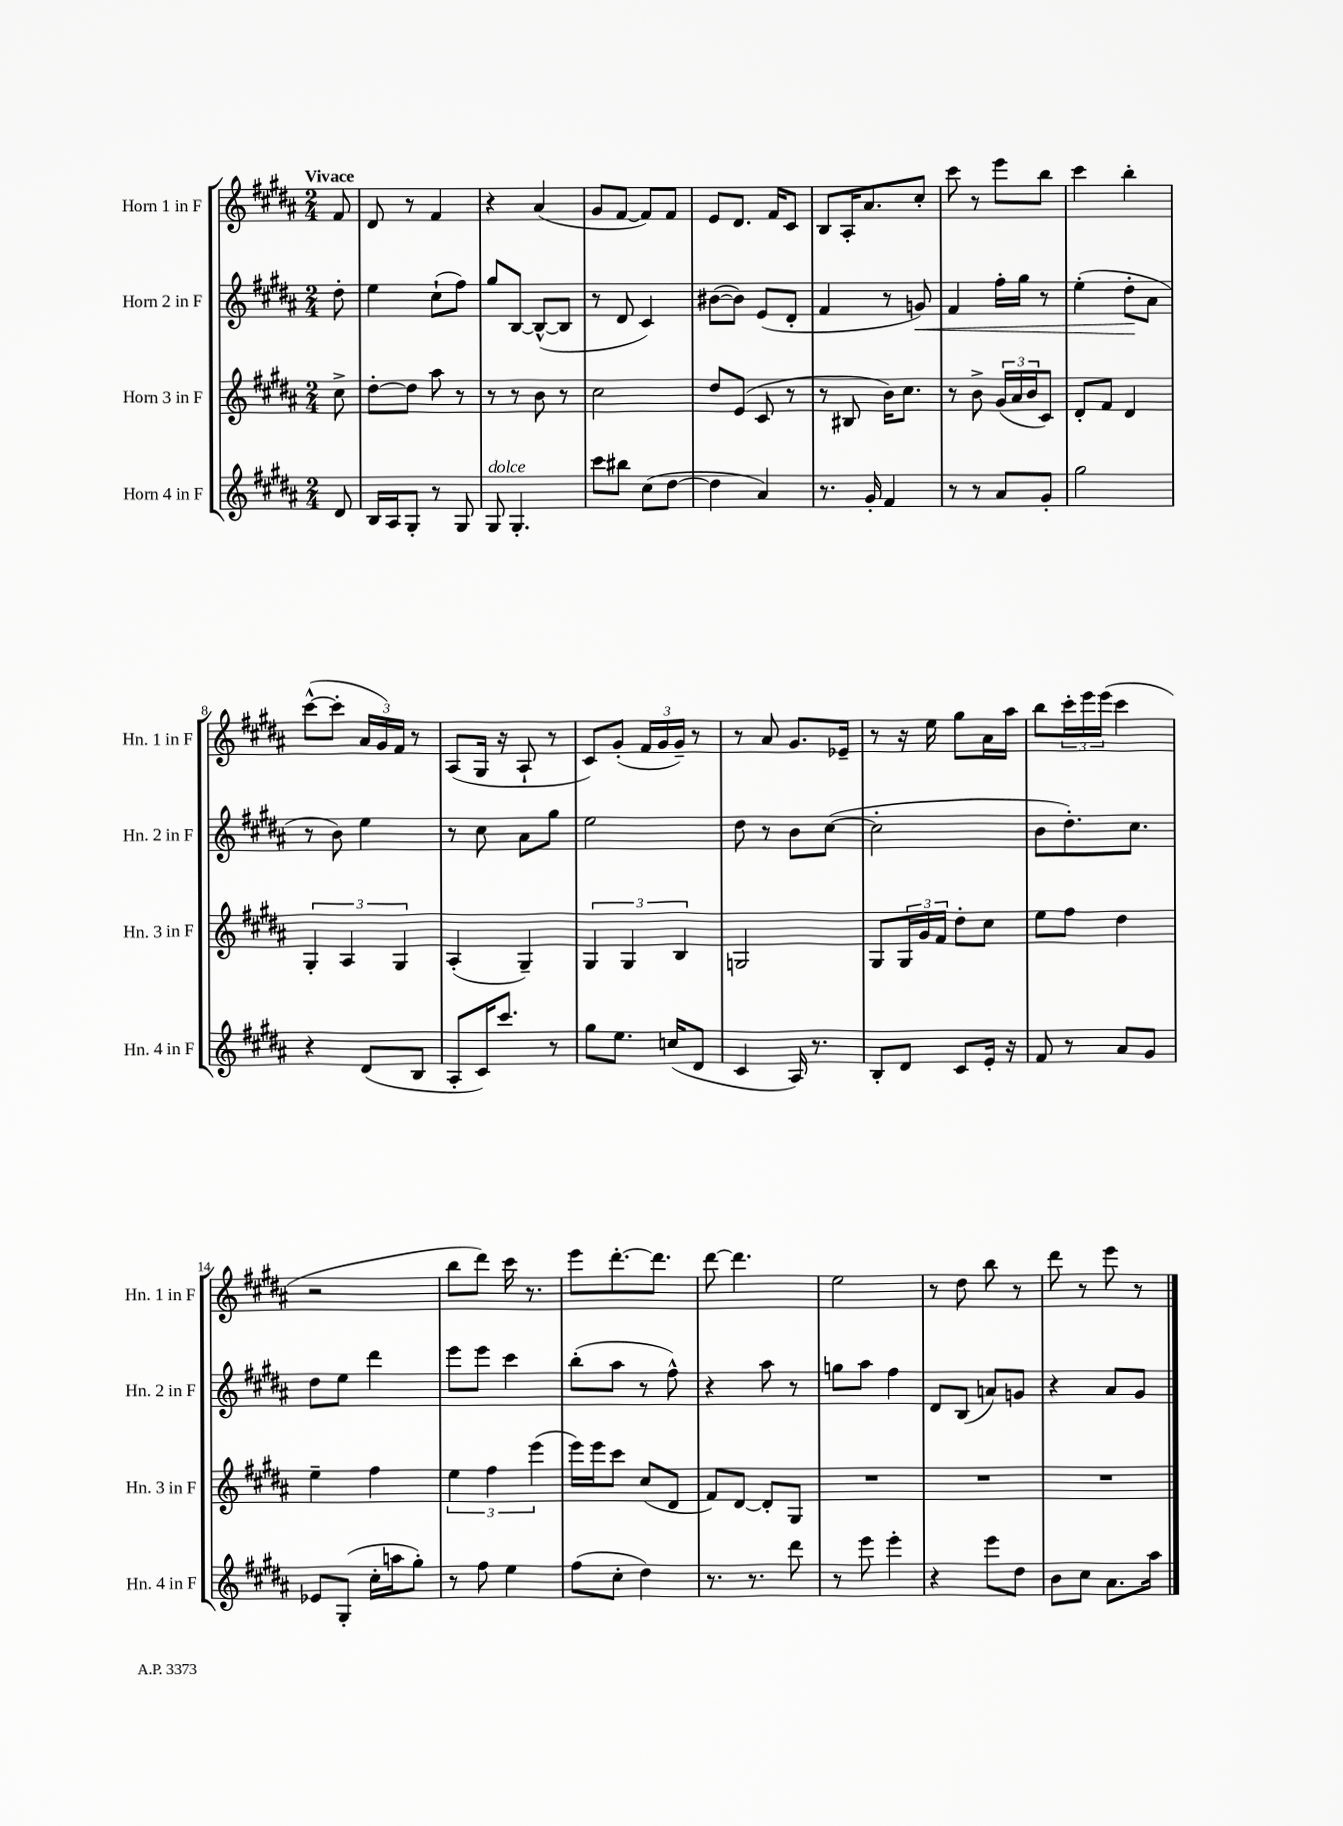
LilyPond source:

<<
\new StaffGroup <<
\new Staff = "s0" \with { instrumentName = "Horn 1 in F" shortInstrumentName = "Hn. 1 in F" } {
    \clef treble \key b \major \numericTimeSignature \time 2/4 \partial 8 \tempo "Vivace"
    fis'8 |
    dis'8 r8 fis'4 |
    r4 ais'4( |
    gis'8 fis'8~ fis'8) fis'8 |
    e'8 dis'8. fis'16 cis'8 |
    b8 ais16-. ais'8. cis''8-. |
    cis'''8 r8 e'''8 b''8 |
    cis'''4 b''4-. |
    cis'''8~-^( cis'''8-. \tuplet 3/2 { ais'16 gis'16) fis'16 } r8 |
    ais8( gis16 r16 ais8-! r8 |
    cis'8) gis'8-.( \tuplet 3/2 { fis'16 gis'16 gis'16--) } r8 |
    r8 ais'8 gis'8. ees'16-- |
    r8 r16 e''16 gis''8 ais'16 ais''16 |
    b''8 \tuplet 3/2 { cis'''16-. e'''16 e'''16( } cis'''4 |
    r2 |
    b''8 dis'''8) cis'''16 r8. |
    e'''8 dis'''8.~-. dis'''8. |
    dis'''8~ dis'''4. |
    e''2 |
    r8 dis''8 b''8 r8 |
    dis'''8 r8 e'''8 r8 \bar "|." |
}
\new Staff = "s1" \with { instrumentName = "Horn 2 in F" shortInstrumentName = "Hn. 2 in F" } {
    \clef treble \key b \major \numericTimeSignature \time 2/4 \partial 8
    dis''8-. |
    e''4 cis''8-!( fis''8) |
    gis''8 b8~ b8~-^( b8 |
    r8 dis'8 cis'4) |
    bis'8~( bis'8) e'8( dis'8-. |
    fis'4 r8 g'8\<) |
    fis'4 fis''16-. gis''16 r8 |
    e''4-.( dis''8-.\! ais'8 |
    r8 b'8) e''4 |
    r8 cis''8 ais'8 gis''8 |
    e''2 |
    dis''8 r8 b'8 cis''8~( |
    cis''2-. |
    b'8 dis''8.-.) cis''8. |
    dis''8 e''8 dis'''4 |
    e'''8 e'''8 cis'''4 |
    b''8-.( ais''8 r8 fis''8-^) |
    r4 ais''8 r8 |
    g''8 ais''8 fis''4 |
    dis'8 b8( a'8) g'8 |
    r4 ais'8 gis'8 \bar "|." |
}
\new Staff = "s2" \with { instrumentName = "Horn 3 in F" shortInstrumentName = "Hn. 3 in F" } {
    \clef treble \key b \major \numericTimeSignature \time 2/4 \partial 8
    cis''8-> |
    dis''8~-. dis''8 ais''8 r8 |
    r8 r8 b'8 r8 |
    cis''2 |
    dis''8 e'8( cis'8 r8 |
    r8 bis8 b'16) cis''8. |
    r8 b'8-> \tuplet 3/2 { gis'16( ais'16 b'16 } cis'8) |
    dis'8-. fis'8 dis'4 |
    \tuplet 3/2 { gis4-. ais4 gis4 } |
    ais4-.( gis4--) |
    \tuplet 3/2 { gis4 gis4 b4 } |
    g2 |
    gis8 \tuplet 3/2 { gis16 gis'16 fis'16 } dis''8-. cis''8 |
    e''8 fis''8 dis''4 |
    e''4-- fis''4 |
    \tuplet 3/2 { e''4 fis''4 e'''4( } |
    e'''16) e'''16 cis'''8 cis''8( dis'8 |
    fis'8) dis'8~ dis'8-. gis8 |
    R2 |
    R2 |
    R2 \bar "|." |
}
\new Staff = "s3" \with { instrumentName = "Horn 4 in F" shortInstrumentName = "Hn. 4 in F" } {
    \clef treble \key b \major \numericTimeSignature \time 2/4 \partial 8
    dis'8 |
    b16 ais16 gis8-. r8 gis8 |
    gis8^\markup { \italic "dolce" } gis4.-. |
    cis'''8 bis''8 cis''8( dis''8~ |
    dis''4 ais'4) |
    r8. gis'16-. fis'4 |
    r8 r8 ais'8 gis'8-. |
    gis''2 |
    r4 dis'8( b8 |
    ais8-. cis'16) cis'''8. r8 |
    gis''8 e''8. c''16( dis'8 |
    cis'4 ais16) r8. |
    b8-. dis'8 cis'8 e'16-. r16 |
    fis'8 r8 ais'8 gis'8 |
    ees'8 gis8-.( cis''16-. a''16 gis''8-.) |
    r8 fis''8 e''4 |
    fis''8( cis''8-. dis''4) |
    r8. r8. dis'''8 |
    r8 e'''8 e'''4-. |
    r4 e'''8 dis''8 |
    b'8 cis''8 ais'8. ais''16 \bar "|." |
}
>>
>>
